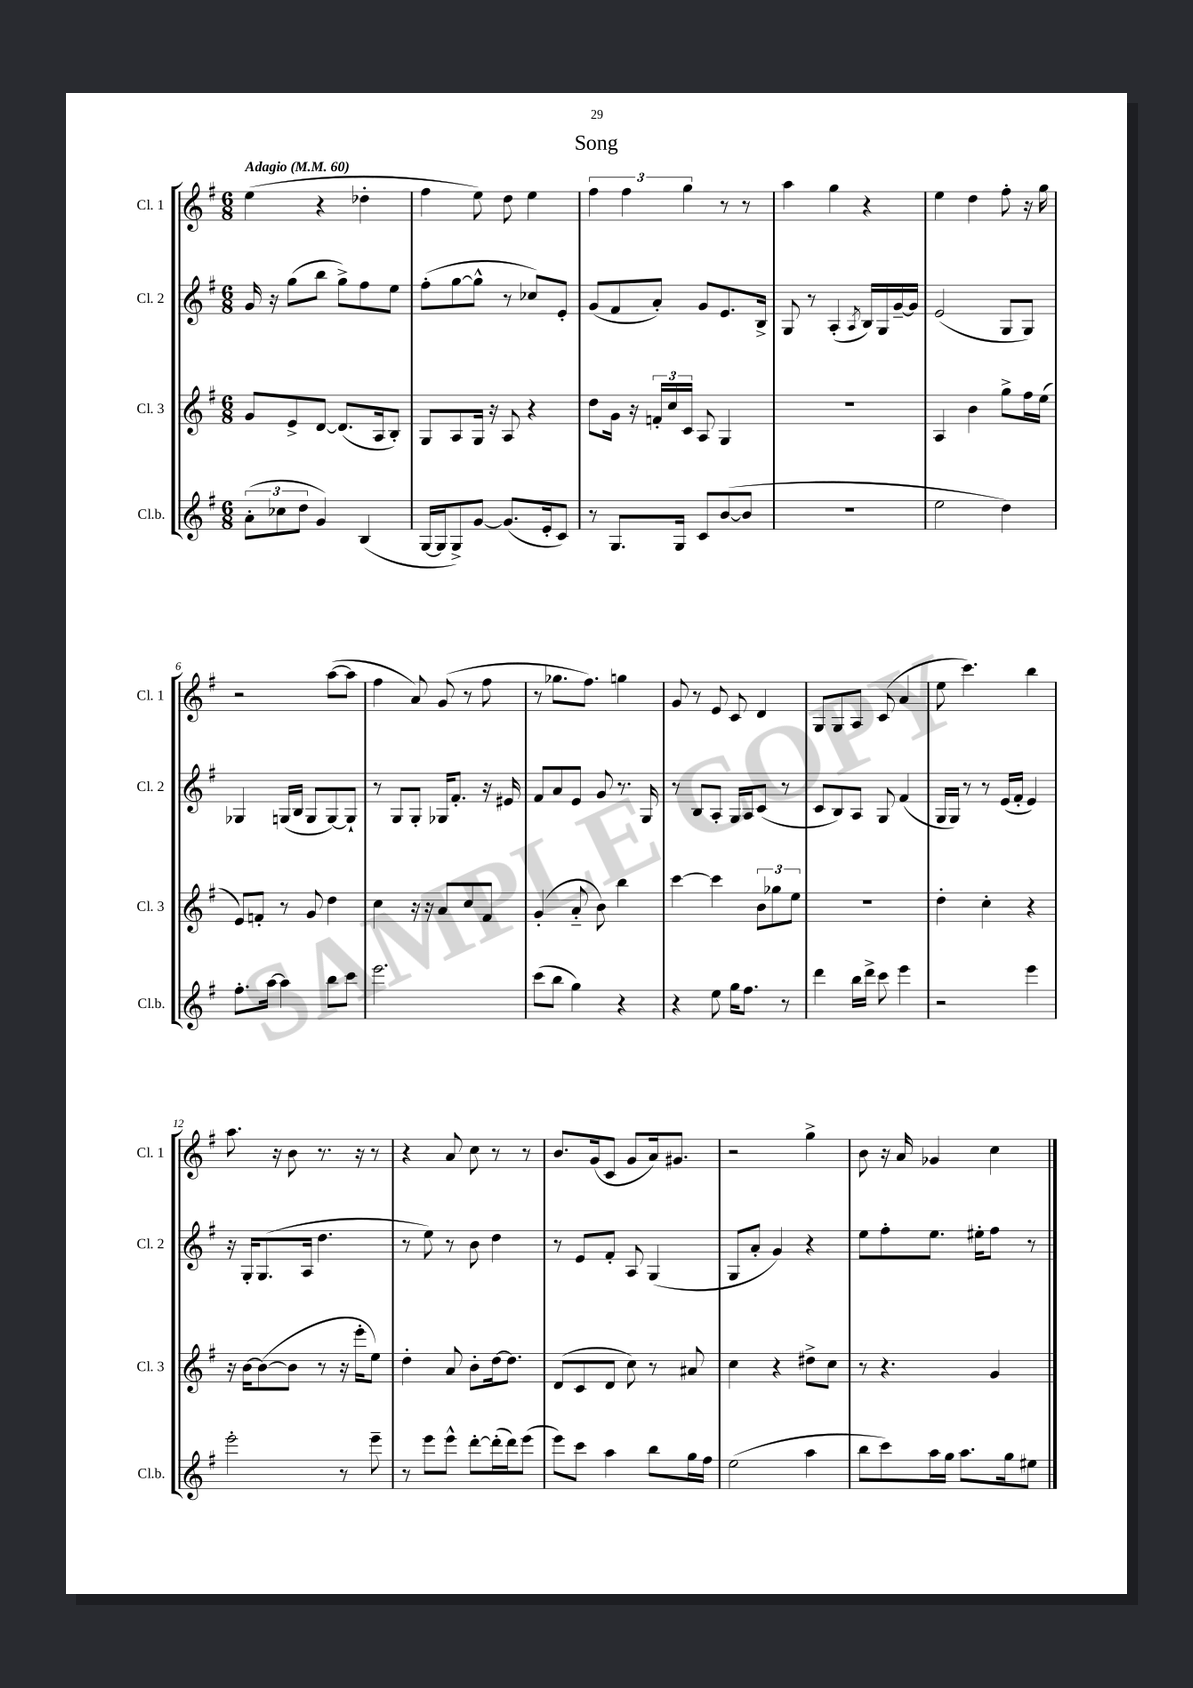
\header { title = "Song" }
<<
\new StaffGroup <<
\new Staff = "s0" \with { instrumentName = "Cl. 1" shortInstrumentName = "Cl. 1" } {
    \clef treble \key g \major \numericTimeSignature \time 6/8 \tempo "Adagio" 4 = 60
    e''4( r4 des''4-. |
    fis''4 e''8) d''8 e''4 |
    \tuplet 3/2 { fis''4 fis''4 g''4 } r8 r8 |
    a''4 g''4 r4 |
    e''4 d''4 fis''8-. r16 g''16 |
    r2 a''8~( a''8 |
    fis''4 a'8) g'8( r8 fis''8 |
    r8 ges''8. fis''8.) g''4 |
    g'8 r8 e'8 c'8 d'4 |
    g8 g8 a8 c'8( a'4 |
    e''8 c'''4.) b''4 |
    a''8. r16 b'8 r8. r16 r8 |
    r4 a'8 c''8 r8 r8 |
    b'8. g'16( c'8 g'8 a'16) gis'8. |
    r2 g''4-> |
    b'8 r16 a'16 ges'4 c''4 \bar "|." |
}
\new Staff = "s1" \with { instrumentName = "Cl. 2" shortInstrumentName = "Cl. 2" } {
    \clef treble \key g \major \numericTimeSignature \time 6/8
    g'16 r16 g''8( b''8 g''8->) fis''8 e''8 |
    fis''8-.( g''8~ g''8-^ r8 ces''8) e'8-. |
    g'8( fis'8 a'8-.) g'8 e'8. b16-> |
    g8 r8 a4-.( \acciaccatura { a8 } b16) g16 g'16~-- g'16 |
    e'2( g8 g8) |
    ges4 g16( b16 g8 g8~) g8-! |
    r8 g8 g8-. ges16 fis'8.-. r16 eis'16 |
    fis'8 a'8 e'8 g'8 r8. g16 |
    r8 b8 a8-. g16 a16 c'8( r8 |
    c'8 b8) a8 g8 fis'4( |
    g16 g16) r8 r8 e'16( fis'16-. e'4) |
    r16 g16-. g8.( a16 d''4. |
    r8 e''8) r8 b'8 d''4 |
    r8 e'8 fis'8-. a8 g4( |
    g8 a'8-. g'4) r4 |
    e''8 fis''8-. e''8. eis''16-. fis''8 r8 \bar "|." |
}
\new Staff = "s2" \with { instrumentName = "Cl. 3" shortInstrumentName = "Cl. 3" } {
    \clef treble \key g \major \numericTimeSignature \time 6/8
    g'8 e'8-> d'8~ d'8.( a16 b8-.) |
    g8 a8 g16 r16 a8 r4 |
    d''8 g'16 r16 \tuplet 3/2 { f'16-. c''16 c'16 } a8 g4 |
    R2. |
    a4 b'4 g''8-> fis''16 e''16( |
    e'8) f'8-. r8 g'8 d''4 |
    c''4 r16 r16 a'8 c''8 fis'8 |
    g'4-.( a'8-_ b'8) b''4 |
    c'''4~ c'''4 \tuplet 3/2 { b'8 ges''8 e''8 } |
    R2. |
    d''4-. c''4-. r4 |
    r16 b'16~ b'8~( b'8 r8 r16 e'''16-. e''8) |
    d''4-. a'8 b'8-. d''16~ d''8. |
    d'8( c'8 d'8 c''8) r8 ais'8 |
    c''4 r4 dis''8-> c''8 |
    r8 r4. g'4 \bar "|." |
}
\new Staff = "s3" \with { instrumentName = "Cl.b." shortInstrumentName = "Cl.b." } {
    \clef treble \key g \major \numericTimeSignature \time 6/8
    \tuplet 3/2 { a'8-.( ces''8 d''8 } g'4) b4( |
    g16~ g16 g8->) g'8~ g'8.( e'16-. c'8) |
    r8 g8. g16 c'8 b'8~( b'8 |
    R2. |
    e''2 d''4) |
    fis''8.-. a''16~ a''4 b''8 c'''8 |
    e'''2. |
    c'''8( b''8 g''4) r4 |
    r4 e''8 g''16 fis''8. r8 |
    d'''4 b''16 d'''16-> c'''8 e'''4 |
    r2 e'''4 |
    e'''2-. r8 e'''8-- |
    r8 e'''8 e'''8-^ d'''8~-. d'''16-.( d'''16) e'''8( |
    e'''8) c'''8 a''4 b''8 g''16 fis''16 |
    e''2( a''4 |
    b''8 c'''8) a''16 g''16 a''8. g''16 eis''8 \bar "|." |
}
>>
>>
